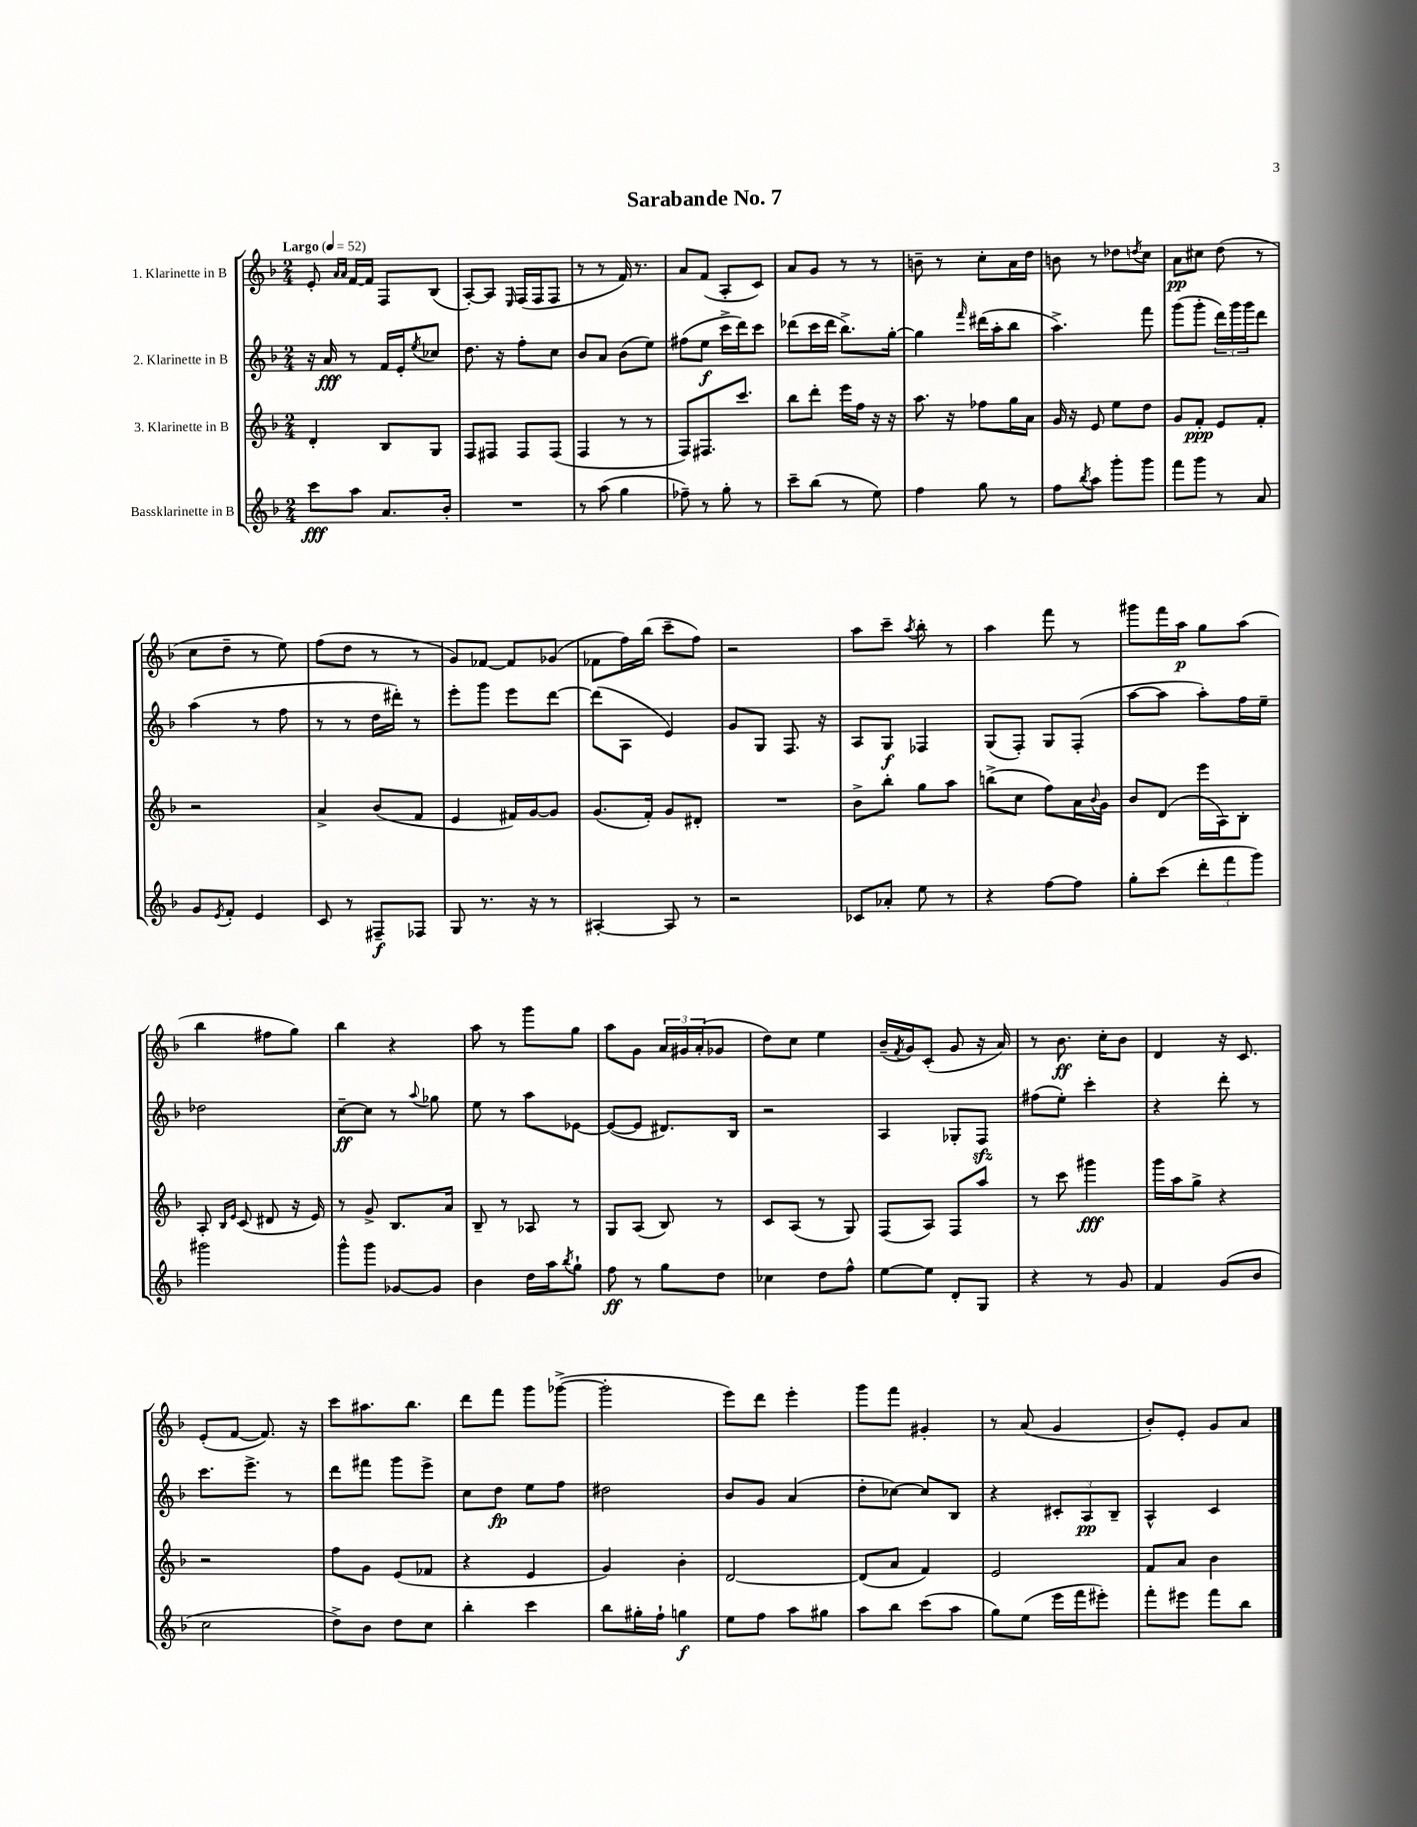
\header { title = "Sarabande No. 7" }
<<
\new StaffGroup <<
\new Staff = "s0" \with { instrumentName = "1. Klarinette in B" } {
    \clef treble \key f \major \numericTimeSignature \time 2/4 \tempo "Largo" 4 = 52
    e'8-. \grace { a'16 a'16 } f'16~ f'16 f8 bes8( |
    a8~-.) a8 \grace { e16 } f16( f16 f8 |
    r8 r8 f'16) r8. |
    a'8 f'8( a8-. c'8) |
    a'8 g'8 r8 r8 |
    b'8-- r8 c''8-. a'16 d''16 |
    b'8 r8 des''8 \acciaccatura { d''8 } c''8 |
    a'8\pp cis''8 d''8( r8 |
    c''8 d''8-- r8 e''8) |
    f''8( d''8 r8 r8 |
    g'8) fes'8~ fes'8 ges'8( |
    fes'8 f''16) bes''16( c'''8-- f''8) |
    r2 |
    a''8 c'''8-- \acciaccatura { a''8 } bes''8-. r8 |
    a''4 f'''8 r8 |
    gis'''8 f'''16 a''16\p g''8 a''8( |
    bes''4 fis''8 g''8) |
    bes''4 r4 |
    a''8 r8 g'''8 g''8 |
    a''8 g'8 \tuplet 3/2 { a'16 gis'16 a'16-.( } ges'8 |
    d''8) c''8 e''4 |
    bes'16--( \acciaccatura { f'8 } g'16) c'8-.( g'8 r16 a'16) |
    r8 bes'8.\ff c''16-. bes'8 |
    d'4 r16 c'8. |
    e'8-.( f'8~ f'8.) r16 |
    c'''8 ais''8. bes''8. |
    d'''8 f'''8 g'''8 ges'''8~->( |
    ges'''2-. |
    e'''8) d'''8 e'''4-. |
    g'''8 f'''8 gis'4-. |
    r8 a'8( g'4 |
    bes'8-.) e'8-. g'8 a'8 \bar "|." |
}
\new Staff = "s1" \with { instrumentName = "2. Klarinette in B" } {
    \clef treble \key f \major \numericTimeSignature \time 2/4
    r16 a'16\fff r8 f'16 e'16-. \acciaccatura { e''8 } ces''8 |
    d''8. r16 f''8-. c''8 |
    bes'8 a'8 bes'8( e''8) |
    fis''8( e''8\f c'''16-> d'''16) c'''8 |
    des'''8( c'''16 des'''16 bes''8.->) g''16~-. |
    g''4 \grace { f'''16 } dis'''16( a''16-. bes''8 |
    a''4.->) f'''8 |
    g'''8( g'''8-. \tuplet 3/2 { d'''16) g'''16 g'''16 } d'''8 |
    a''4( r8 f''8 |
    r8 r8 d''16 dis'''16-.) r8 |
    e'''8-. g'''8 e'''8 d'''8~ |
    d'''8( a8 e'4) |
    g'8 g8 f8. r16 |
    a8 g8\f fes4 |
    g8( f8-.) g8 f8-.( |
    a''8~ a''8 a''8-.) f''16 e''16-- |
    des''2 |
    c''8~--\ff c''8 r8 \appoggiatura { a''8 } ges''8 |
    e''8 r8 a''8 ees'8~ |
    ees'8~( ees'8 dis'8.) bes16 |
    r2 |
    a4 ges8-. f8\sfz |
    fis''8( e''8-.) c'''4-. |
    r4 d'''8-. r8 |
    c'''8. e'''8.-> r8 |
    d'''8 fis'''8 g'''8 e'''8-> |
    c''8 d''8\fp e''8 f''8 |
    dis''2 |
    bes'8 g'8 a'4( |
    d''8-. ces''8~) ces''8 bes8 |
    r4 \tuplet 3/2 { cis'8-. a8\pp bes8-- } |
    a4-^ c'4 \bar "|." |
}
\new Staff = "s2" \with { instrumentName = "3. Klarinette in B" } {
    \clef treble \key f \major \numericTimeSignature \time 2/4
    d'4-. bes8 g8 |
    f8 fis8 fis8 fis8( |
    f4 r8 r8 |
    f8) fis8. c'''8. |
    bes''8 d'''8-. e'''16 f''16 r16 r16 |
    a''8. r16 fes''8 g''16 a'16 |
    g'16 r16 e'8 e''8 d''8 |
    g'8 f'8-.\ppp e'8 f'8-. |
    r2 |
    a'4-> bes'8( f'8 |
    e'4 fis'16) g'16~ g'8 |
    g'8.( f'16-.) g'8 dis'8-. |
    R2 |
    bes'8-> bes''8-. g''8 a''8 |
    b''8->( c''8 f''8) a'16 \appoggiatura { bes'8 } g'16 |
    bes'8 d'8( e'''16 a16) bes8-. |
    a8-. \grace { bes16 e'16 } c'8( dis'8 r16 e'16) |
    r8 g'8-> bes8. a'16 |
    bes8-- r8 aes8 r8 |
    g8 a8( bes8) r8 |
    c'8 a8( r8 g8) |
    f8( a8) f8 a''8 |
    r8 c'''8 gis'''4\fff |
    g'''16 a''16 g''8-> r4 |
    r2 |
    f''8 g'8 e'8( fes'8 |
    r4 e'4 |
    g'4) bes'4-. |
    d'2~ |
    d'8( a'8 f'4) |
    e'2 |
    f'8 a'8 bes'4 \bar "|." |
}
\new Staff = "s3" \with { instrumentName = "Bassklarinette in B" } {
    \clef treble \key f \major \numericTimeSignature \time 2/4
    c'''8\fff a''8 a'8. bes'16-. |
    R2 |
    r8 a''8( g''4 |
    fes''8--) r8 g''8-. r8 |
    c'''8-- bes''8( r8 e''8) |
    f''4 g''8 r8 |
    f''8 \acciaccatura { bes''8 } a''8 g'''8-. g'''8 |
    f'''8 g'''8 r8 a'8 |
    g'8 \acciaccatura { e'8 } f'8-. e'4 |
    c'8 r8 fis8--\f fes8 |
    g8 r8. r16 r8 |
    ais4~-. ais8 r8 |
    r2 |
    ces'8 aes'8-. e''8 r8 |
    r4 f''8~ f''8 |
    g''8-. c'''8( \tuplet 3/2 { d'''8-. f'''8 g'''8) } |
    gis'''2 |
    g'''8-^ g'''8 ges'8~ ges'8 |
    bes'4 d''16 a''16 \acciaccatura { bes''8 } g''8-! |
    f''8\ff r8 g''8 d''8 |
    ces''4 d''8 f''8-^ |
    e''8~ e''8 d'8-. g8 |
    r4 r8 g'8 |
    f'4 g'8( bes'8 |
    c''2 |
    d''8->) bes'8 d''8 c''8 |
    bes''4-. c'''4 |
    bes''8 gis''16-. f''16-! g''4\f |
    e''8 f''8 a''8 gis''8 |
    a''8 bes''8 c'''8( a''8 |
    g''8) e''8( e'''16 f'''16 eis'''8-.) |
    f'''8-. eis'''8 f'''8 bes''8 \bar "|." |
}
>>
>>
\layout { \context { \Score \remove "Bar_number_engraver" } }
